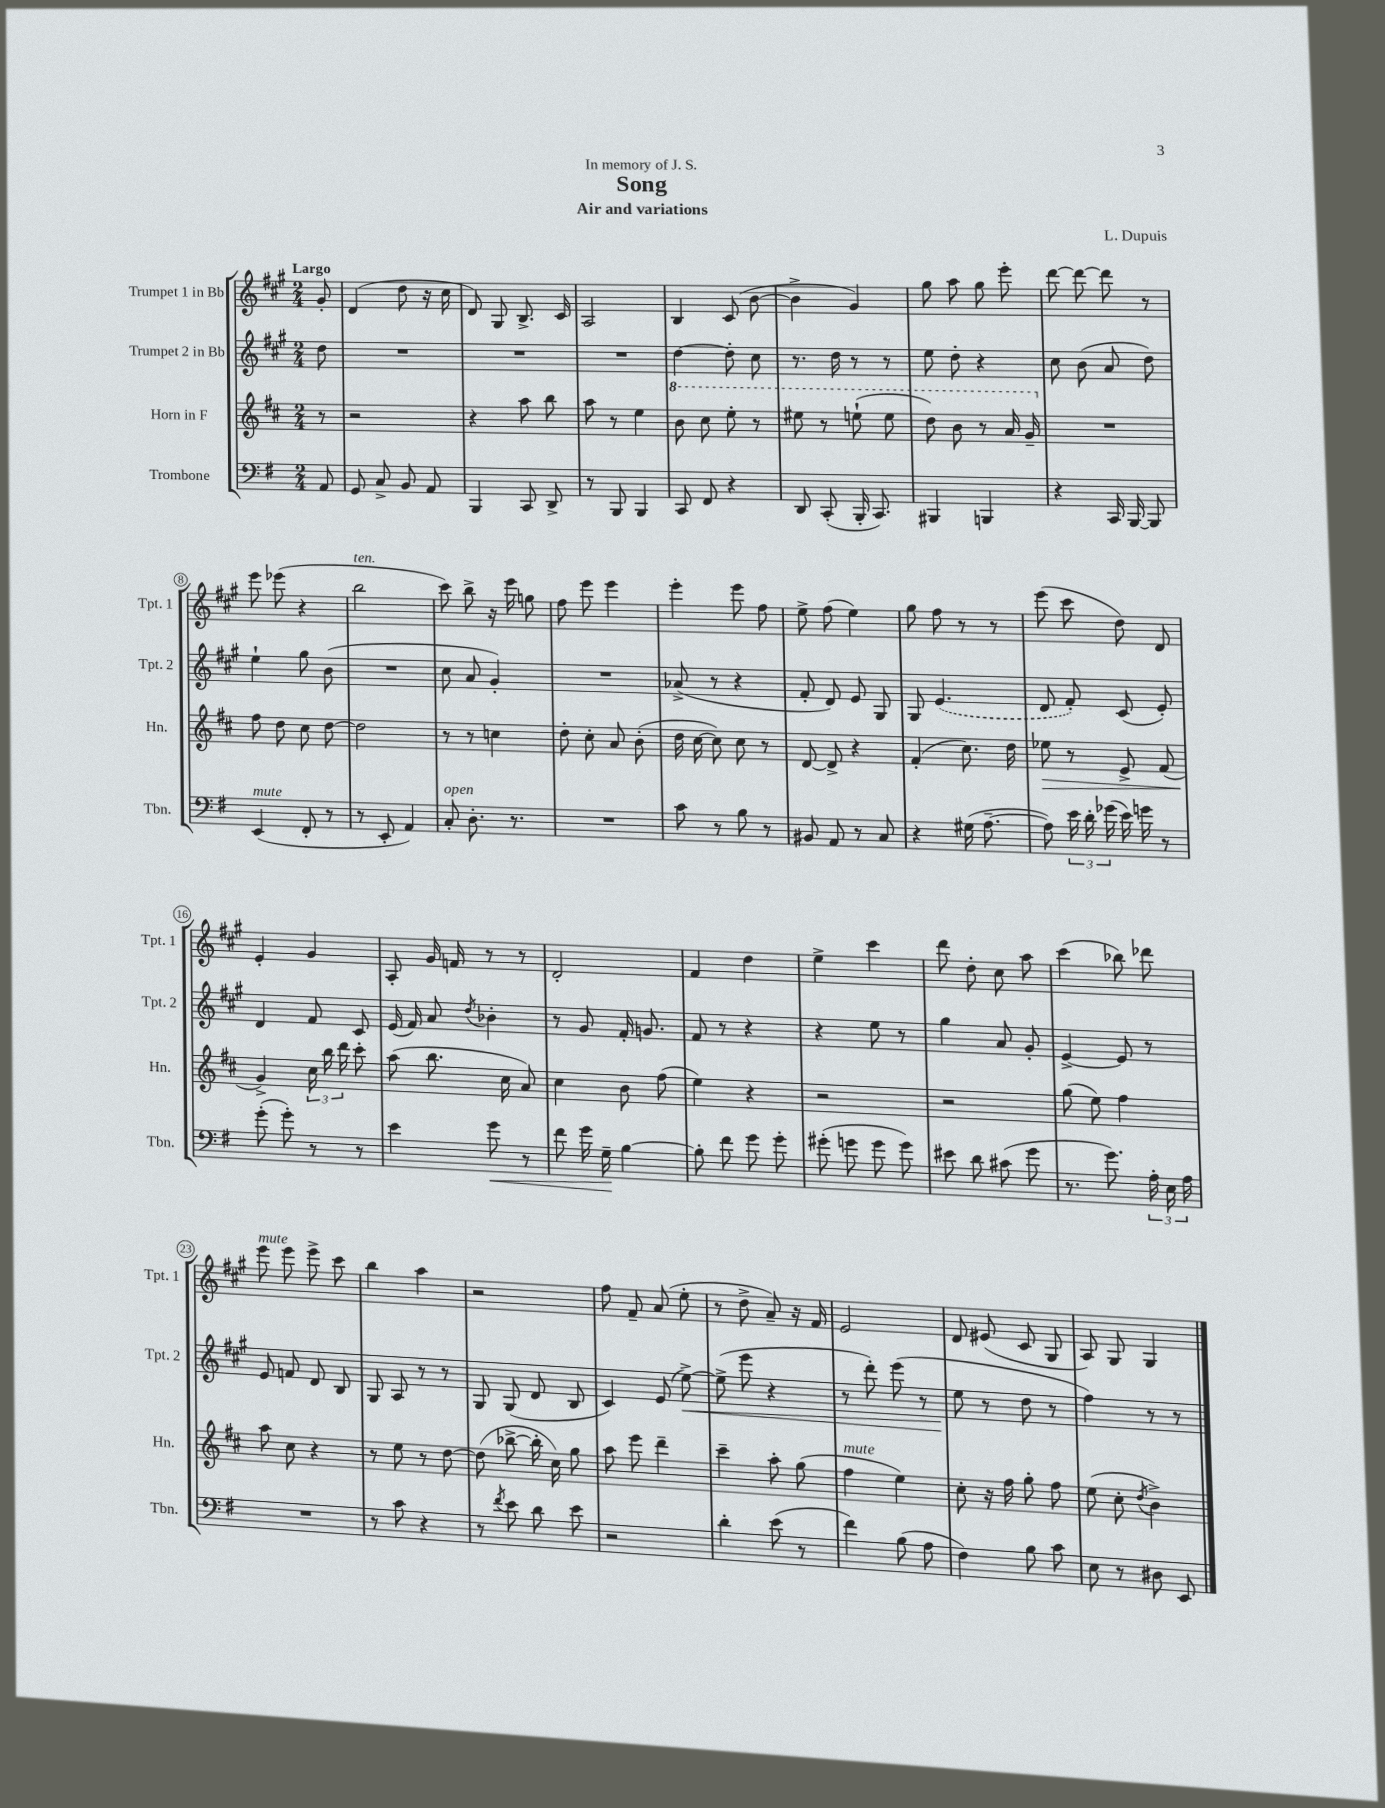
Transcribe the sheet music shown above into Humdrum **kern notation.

**kern	**kern	**kern	**kern
*staff4	*staff3	*staff2	*staff1
*clefF4	*clefG2	*clefG2	*clefG2
*k[f#]	*k[f#c#]	*k[f#c#g#]	*k[f#c#g#]
*M2/4	*M2/4	*M2/4	*M2/4
8AA	8r	8dd	8g#'
=	=	=	=
8GG	2r	2r	(4d
8C^	.	.	.
8BB	.	.	8dd
8AA	.	.	16r
.	.	.	16cc#
=	=	=	=
4BBB	4r	2r	8d)
.	.	.	8G#
8CC	8aa	.	8.B^
8DD^	8bb	.	.
.	.	.	16c#
=	=	=	=
8r	8aa	2r	2A
8BBB	8r	.	.
4BBB	4ee	.	.
=	=	=	=
8CC	8bb	[4dd	4B
8FF#	8ccc#	.	.
4r	8eee'	8dd']	(8c#
.	8r	8cc#	[8b
=	=	=	=
8DD	8eee#	8.r	4b^]
(8CC'	8r	.	.
.	.	16dd	.
16BBB'	(8eee`	8r	4g#)
8.CC)	.	.	.
.	8eee	8r	.
=	=	=	=
4BBB#	8ddd)	8ee	8gg#
.	8bb	8dd'	8aa
4BBB	8r	4r	8gg#
.	16aa	.	8eee'
.	16gg~	.	.
=	=	=	=
4r	2r	8cc#	[8ddd
.	.	(8b	8ddd_
16CC	.	8a	8ddd]
[16BBB	.	.	.
8BBB]	.	8dd)	8r
=	=	=	=
(4EE	8ff#	4ee`	8eee
.	8dd	.	(8eee-
8FF#'	8cc#	8gg#	4r
8r	[8dd	(8b	.
=	=	=	=
8r	2dd]	2r	2bb
8EE'	.	.	.
4AA)	.	.	.
=	=	=	=
8C'	8r	8cc#	8ccc#)
8.D'	8r	8a	8bb^
.	4cc	4g#')	16r
8.r	.	.	16eee
.	.	.	8gg
=	=	=	=
2r	8dd'	2r	8ff#
.	8cc#'	.	8eee
.	8a	.	4eee
.	(8b'	.	.
=	=	=	=
8c	16dd	(8a-^	4eee'
.	[16cc#	.	.
8r	8cc#])	8r	.
8B	8cc#	4r	8eee
8r	8r	.	8ff#
=	=	=	=
8BB#	[8d	8f#'	8ee^
8AA	8d^]	8d)	(8ff#
8r	4r	8e	4ee)
8C	.	8G#	.
=	=	=	=
4r	(4f#'	8G#	8gg#
.	.	(4.e	8ff#
(16G#	8.cc#)	.	8r
[8.A~	.	.	.
.	.	.	8r
.	16dd	.	.
=	=	=	=
8A])	8ee-	8d	(8eee
24e	8r	8f#')	8ccc#
24d'	.	.	.
(24g-	.	.	.
16e)	8e^	(8c#	8dd)
16g	.	.	.
8r	(8f#	8e')	8d
=	=	=	=
(8g'	4g^)	4d	4e'
8g')	.	.	.
8r	24cc#	8f#	4g#
.	24bb	.	.
.	24ddd	.	.
8r	8ccc#'	8c#	.
=	=	=	=
4e	(8aa	(16e	8A'
.	.	16f#)	.
.	8.bb	8a	16g#
.	.	.	16f
.	.	8qdd	.
8g	.	4b-'	8r
.	16cc#	.	.
8r	8a)	.	8r
=	=	=	=
8f#	4cc#	8r	2d'
16g	.	8g#	.
16G~	.	.	.
[4B	8b	16f#'	.
.	.	8.g	.
.	(8ff#	.	.
=	=	=	=
8B']	4ee)	8f#	4f#
8f#	.	8r	.
8g	4r	4r	4dd
8g'	.	.	.
=	=	=	=
(8g#'	2r	4r	4ee^
8g	.	.	.
8g	.	8ee	4ccc#
8g)	.	8r	.
=	=	=	=
8e#	2r	4gg#	8ddd
8d	.	.	8dd'
(8c#	.	8a	8cc#
8g	.	8g#'	8aa
=	=	=	=
8.r	(8gg	[4e^	(4ccc#
.	8ee)	.	.
8.g)	.	.	.
.	4ff#	8e]	8bb-)
24A'	.	8r	8ddd-
24E	.	.	.
24A	.	.	.
=	=	=	=
2r	8aa	8e	8eee
.	8cc#	8f	8eee
.	4r	8d	8eee^
.	.	8B	8ccc#
=	=	=	=
8r	8r	8G#	4bb
8c	8ee	8A	.
4r	8r	8r	4aa
.	[8dd	8r	.
=	=	=	=
8r	(8dd]	8G#	2r
8qf#	.	.	.
8e	[8bb-^	(8G#	.
8d	16bb-']	8d	.
.	16cc#)	.	.
8e	8gg	8B	.
=	=	=	=
2r	8aa	4c#)	8ff#
.	8eee	.	8f#~
.	4ddd~	(8e	(8a
.	.	[8ee^)	8ee'
=	=	=	=
4d'	4ccc#~	(8ee^]	8r
.	.	8eee	8dd^
(8e	8aa'	4r	8a~)
8r	(8gg	.	16r
.	.	.	16f#
=	=	=	=
4f#)	4ff#	8r	2e
.	.	8ddd')	.
(8B	4ee)	(8eee	.
8A	.	8r	.
=	=	=	=
4F#)	8cc#'	8ee	8d
.	16r	8r	(8e#
.	16ff#	.	.
8B	8gg'	8dd	8c#
8c	8ff#	8r	8G#
=	=	=	=
8E	(8ee	4ff#)	8A)
8r	8cc#'	.	8G#
.	8qdd	.	.
8D#	4b^)	8r	4G#
8EE	.	8r	.
==	==	==	==
*-	*-	*-	*-
